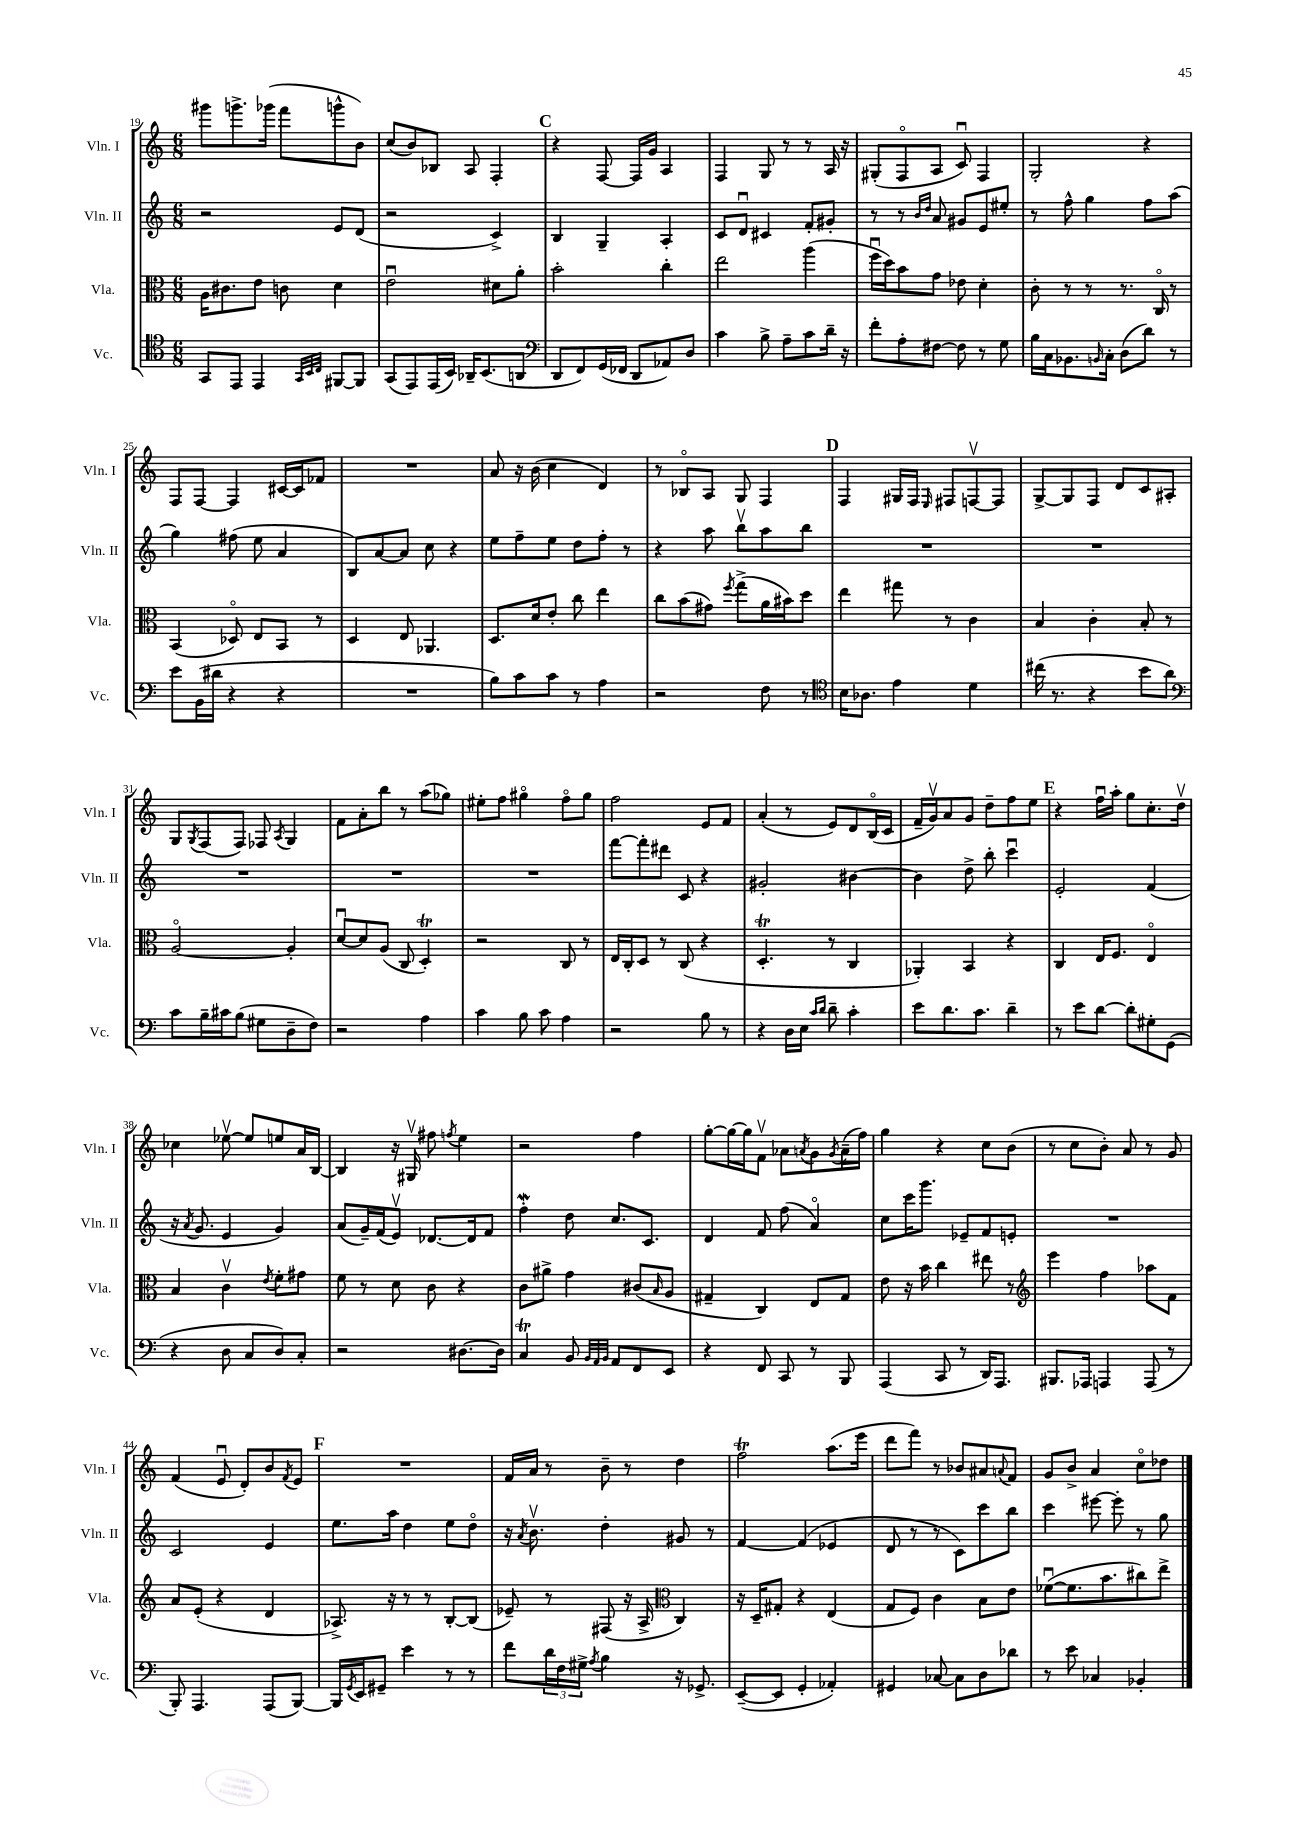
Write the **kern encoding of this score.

**kern	**kern	**kern	**kern
*staff4	*staff3	*staff2	*staff1
*clefC4	*clefC3	*clefG2	*clefG2
*k[]	*k[]	*k[]	*k[]
*M6/8	*M6/8	*M6/8	*M6/8
8GG	16A	2r	8ggg#
.	8.c#	.	.
8EE	.	.	8.ggg^
4EE	8e	.	.
.	.	.	(16ggg-
.	8c	.	8fff
32qqGG	.	.	.
32qqBB	.	.	.
32qqC	.	.	.
[8FF#	4d	8e	8ggg^^
8FF#]	.	(8d	8b)
=	=	=	=
(8GG	2eu	2r	(8cc
8EE)	.	.	8b)
(16EE	.	.	8B-
16BB)	.	.	.
16AA-~	.	.	8A
(8.BB	.	.	.
.	8d#	4c^)	4F'
8AA	8a'	.	.
=	=	=	=
*clefF4	*	*	*
8DD	2b'	4B	4r
8FF)	.	.	.
(16GG	.	4G~	[8F
16FF-	.	.	.
8DD	.	.	16F]
.	.	.	16g
8AA-)	4cc'	4A'	4A
8D	.	.	.
=	=	=	=
4c	2ee	8c	4F
.	.	8du	.
8B^	.	4c#	8G
8A~	.	.	8r
8c	(4aa	8f'	8r
16d~	.	8g#'	16A
16r	.	.	16r
=	=	=	=
8f'	16ffu	8r	(8G#'
.	16dd)	.	.
8A'	8b	8r	8Fo
.	.	16qqb	.
.	.	16qqdd	.
[8F#	8g	8a	8A
8F#]	8e-	8g#	8cu)
8r	4d'	8e	4F
8G	.	8ee#'	.
=	=	=	=
16B	8c'	8r	2G'
16C	.	.	.
8.BB-	8r	8ff^^	.
.	8r	4gg	.
16qqBB	.	.	.
16C'	.	.	.
(8D	8.r	.	.
8d)	.	8ff	4r
.	16Co	.	.
8r	8r	(8aa	.
=	=	=	=
8e	(4BB	4gg)	8F
(16BB	.	.	[8F
16d#	.	.	.
4r	8D-o)	(8ff#	4F]
.	8E	8ee	.
4r	8BB	4a	[16c#
.	.	.	16c#]
.	8r	.	8f-
=	=	=	=
2.r	4D	8B)	2.r
.	.	[8a	.
.	8E	8a]	.
.	4.AA-	8cc	.
.	.	4r	.
=	=	=	=
8B)	8.D	8ee	8a
8c	.	8ff~	16r
.	16d	.	(16b
8c	8e'	8ee	4cc
8r	8cc	8dd	.
4A	4ee	8ff'	4d)
.	.	8r	.
=	=	=	=
2r	8cc	4r	8r
.	(8b	.	8B-o
.	8g#)	8aa	8A
.	8qff	.	.
.	(8gg^	8bbv	8G
8F	16a	8aa	4F
.	16b#)	.	.
8r	8dd	8bb	.
=	=	=	=
*clefC4	*	*	*
16B	4ee	2.r	4F
8.A-	.	.	.
4e	8gg#	.	16G#
.	.	.	16F
.	.	.	16qqE
.	8r	.	8F#
4d	4c	.	[8Fv
.	.	.	8F]
=	=	=	=
(16cc#	4B	2.r	[8G^
8.r	.	.	.
.	.	.	8G]
4r	4c'	.	8F
.	.	.	8d
8b	8B'	.	8c
8a)	8r	.	8A#'
=	=	=	=
*clefF4	*	*	*
8c	[2Ao	2.r	8G
.	.	.	8qG
16B~	.	.	(8F
16c#	.	.	.
(8B	.	.	8F)
8G#	.	.	8F-
.	.	.	8qA
8D~	4A']	.	4G
8F)	.	.	.
=	=	=	=
2r	[8du	2.r	8f
.	8d]	.	8a'
.	(8A	.	8bb
.	8C	.	8r
4A	4D')	.	(8aa
.	.	.	8gg-)
=	=	=	=
4c	2r	2.r	8ee#'
.	.	.	8ff
8B	.	.	4gg#o
8c	.	.	.
4A	8C	.	8ffo
.	8r	.	8gg#
=	=	=	=
2r	16E	[8fff	2ff
.	16C'	.	.
.	8D	8fff']	.
.	8r	8ddd#	.
.	(8C	8c	.
8B	4r	4r	8e
8r	.	.	8f
=	=	=	=
4r	4.D'	2g#'	(4a'
16D	.	.	8r
16E	.	.	.
16qqc	.	.	.
16qqd	.	.	.
8d~	8r	.	8e)
4c'	4C	[4b#	8d
.	.	.	(16Bo
.	.	.	16c
=	=	=	=
8e	4AA-')	4b#]	16f~
.	.	.	16gv)
8.d	.	.	8a
.	4BB	8dd^	8g
8.c	.	.	.
.	.	8bb'	8dd~
4d~	4r	4cccu	8ff
.	.	.	8ee
=	=	=	=
8r	4C	2e'	4r
8e	.	.	.
[8d	16E	.	16ffu
.	8.F	.	16aa'
8d']	.	.	8gg
8G#'	4Eo	(4f	8.cc'
(8GG	.	.	.
.	.	.	16ddv
=	=	=	=
4r	4B	16r	4cc-
.	.	8qa	.
.	.	8.g	.
8D	4cv	4e	[8ee-v
8C	.	.	8ee-]
.	8qe	.	.
8D)	8f'	4g)	8ee
8C'	8g#	.	16a
.	.	.	[16B
=	=	=	=
2r	8f	(8a	4B]
.	8r	16g~)	.
.	.	(16f	.
.	8d	8ev)	16r
.	.	.	16G#v
.	8c	[8.d-	8ff#
.	.	.	8qff
[8.D#	4r	.	4ee
.	.	16d-]	.
.	.	8f	.
16D#]	.	.	.
=	=	=	=
4C	8c	4ff'	2r
.	8a#^	.	.
8BB	4g	8dd	.
32qqBB	.	.	.
32qqAA	.	.	.
32qqBB	.	.	.
8AA	.	8.cc	.
8FF	(8c#	.	4ff
.	.	8.c	.
.	16qqB	.	.
8EE	8A	.	.
=	=	=	=
4r	4G#~	4d	[8gg'
.	.	.	16gg_
.	.	.	16gg]
8FF	4C)	8f	8fv
8CC	.	(8ff	8a-
.	.	.	8qa
8r	8E	4ao)	8g
.	.	.	8qg
8BBB	8G#	.	(16a~
.	.	.	16ff)
=	=	=	=
(4AAA	8e	8cc	4gg
.	16r	16ccc	.
.	16b	8.ggg	.
8CC	4cc	.	4r
8r	.	8e-~	.
16DD)	8ee#	8f	8cc
8.AAA	.	.	.
.	8r	8e'	(8b
=	=	=	=
*	*clefG2	*	*
8.BBB#	4eee	2.r	8r
.	.	.	8cc
16AAA-	.	.	.
4AAA	4ff	.	8b')
.	.	.	8a
(8AAA	8aa-	.	8r
8r	8f	.	8g
=	=	=	=
8BBB')	8a	2c	(4f
4.AAA	(8e'	.	.
.	4r	.	8eu
.	.	.	8d')
(8AAA	4d	4e	8b
.	.	.	8qf
[8BBB)	.	.	8e
=	=	=	=
16BBB]	8.A-^)	8.ee	2.r
8qGG	.	.	.
16EE	.	.	.
8GG#~	.	.	.
.	16r	16aa	.
4e	8r	4dd	.
.	8r	.	.
8r	[8B'	8ee	.
8r	(8B]	8ddo	.
=	=	=	=
8f	8e-~)	16r	16f
.	.	8qa	.
.	.	8.bv	16a
24d	8r	.	8r
24F	.	.	.
24G#^	.	.	.
8qA	.	.	.
4B	(8F#	4dd'	8b~
.	16r	.	8r
.	16A^	.	.
*	*clefC3	*	*
16r	4C)	8g#	4dd
8.GG-^	.	.	.
.	.	8r	.
=	=	=	=
([8EE~	16r	[4f	2ff
.	16D~	.	.
8EE]	8G#'	.	.
4GG'	4r	(4f]	.
4AA-')	(4E	4e-	(8.aa
.	.	.	16eee
=	=	=	=
4GG#	8G	8d	8ddd
.	8F)	8r	8fff)
[8C-	4c	8r	8r
8C-]	.	8c)	8b-
8D	8B	8ccc	8a#
.	.	.	8qqa
8d-	8e	8bb	8f
=	=	=	=
8r	([8f-u	4ccc	8g
8e	8.f-]	.	8b^
4C-	.	[8eee#	4a
.	8.b	.	.
.	.	8eee#']	.
4BB-'	8cc#)	8r	8cco
.	8ee^	8gg	8dd-
==	==	==	==
*-	*-	*-	*-
